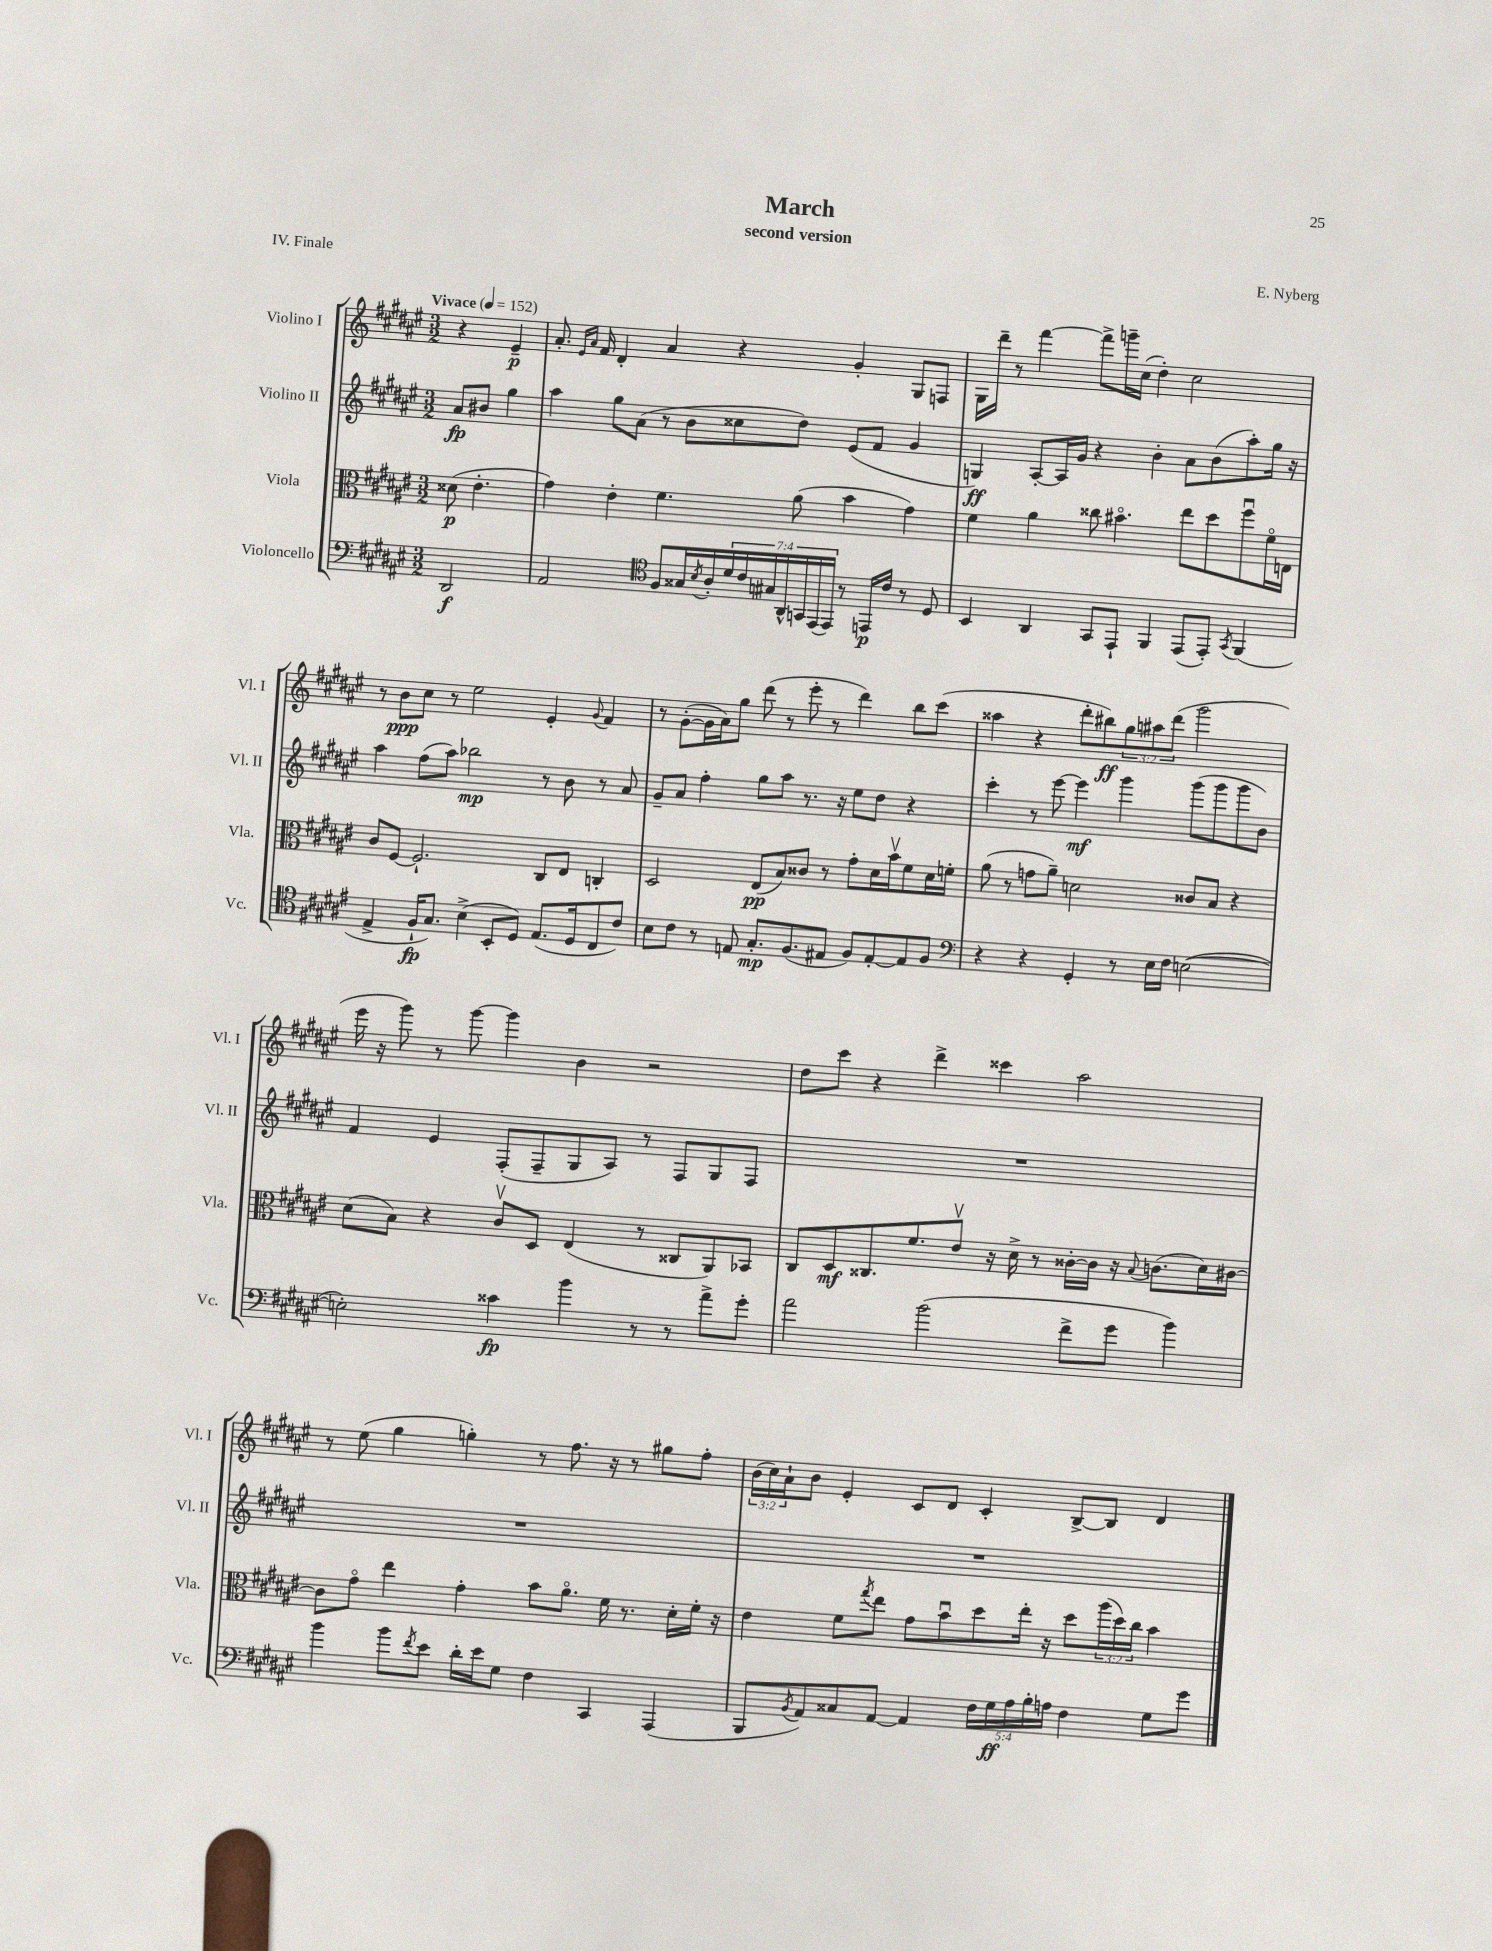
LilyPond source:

\header { title = "March" composer = "E. Nyberg" subtitle = "second version" piece = "IV. Finale" }
<<
\new StaffGroup <<
\new Staff = "s0" \with { instrumentName = "Violino I" shortInstrumentName = "Vl. I" } {
    \clef treble \key fis \major \numericTimeSignature \time 3/2 \override Staff.TupletNumber.text = #tuplet-number::calc-fraction-text \partial 2 \tempo "Vivace" 4 = 152
    r4 eis'4--\p |
    ais'8.-. \grace { eis'16 ais'16 } fis'16 dis'4-. ais'4 r4 gis'4-. gis8 f8 |
    gis16 dis'''16-- r8 fis'''4~ fis'''8-> g'''16-- cis''16( dis''4-.) cis''2 |
    r8 b'8\ppp cis''8 r8 eis''2 eis'4-. \appoggiatura { gis'8 } fis'4 |
    r8 gis'8~-.( gis'16 ais'16) gis''8 dis'''8( r8 eis'''8-. r8 dis'''4) b''8 cis'''8( |
    aisis''4 r4 dis'''8-. bis''8\ff) \tuplet 3/2 { gis''8 ais''8 dis'''8( } gis'''2 |
    eis'''16 r16 gis'''8) r8 gis'''8~ gis'''4 b'4 r2 |
    dis''8 cis'''8 r4 dis'''4-> cisis'''4 ais''2 |
    r8 eis''8( gis''4 g''4-.) r8 fis''8. r16 r8 gis''8 fis''8-. |
    \tuplet 3/2 { b'16( cis''16) ais'16-! } b'8 eis'4-. cis'8 dis'8 cis'4-. b8~-> b8 dis'4 \bar "|." |
}
\new Staff = "s1" \with { instrumentName = "Violino II" shortInstrumentName = "Vl. II" } {
    \clef treble \key fis \major \numericTimeSignature \time 3/2 \partial 2
    ais'8\fp bis'8 gis''4 |
    ais''4 gis''8 ais'8( r8 b'8 cisis''8 dis''8) eis'8( fis'8 gis'4 |
    g4\ff) ais8~-. ais16 gis'16 r4 b'4-. ais'8 b'8( ais''8-.) gis''16 r16 |
    ais''4 fis''8( ais''8) bes''2\mp r8 b'8 r8 ais'8 |
    gis'8-- ais'8 fis''4-. gis''8 ais''8 r8. r16 eis''8 dis''8 r4 |
    cis'''4-. r8 eis'''8~ eis'''4\mf gis'''4 gis'''8( gis'''8 gis'''8 b'8) |
    fis'4 eis'4 fis8-.( fis8-- gis8 ais8) r8 fis8 gis8 fis8 |
    R1. |
    R1. |
    R1. \bar "|." |
}
\new Staff = "s2" \with { instrumentName = "Viola" shortInstrumentName = "Vla." } {
    \clef alto \key fis \major \numericTimeSignature \time 3/2 \override Staff.TupletNumber.text = #tuplet-number::calc-fraction-text \partial 2
    disis'8\p( eis'4.-. |
    gis'4) eis'4-. fis'4. ais'8( b'4 gis'4) |
    fis'4 ais'4 cisis''8 bis'4.\flageolet eis''8 dis''8 fis''8\downbow fis'16\flageolet e16 |
    cis'8 fis8~ fis2.-! cis8 eis8 c4-. |
    dis2 eis8\pp( b8) cisis'8 r8 gis'8-. dis'16 b'16\upbow fis'8 dis'16 f'16-. |
    ais'8( r8 g'8 ais'8--) d'2 cisis'8 b8 r4 |
    dis'8( b8) r4 cis'8\upbow dis8 eis4( r8 cisis8 ais,8) bes,8 |
    cis8 dis8\mf cisis8. fis'8. eis'8\upbow r16 dis'16-> r8 cisis'16~-. cisis'16 r16 \appoggiatura { b8 } c'8.( dis'16) cis'16~ |
    cis'8 gis'8\flageolet eis''4 gis'4-. b'8 ais'8.\flageolet fis'16 r8. dis'16-. fis'16-. r16 |
    eis'4 fis'8 \acciaccatura { gis''8 } eis''8 gis'8 b'8\downbow dis''8 eis''16-. r16 dis''8 \tuplet 3/2 { ais''16( dis''16) cis''16 } b'4 \bar "|." |
}
\new Staff = "s3" \with { instrumentName = "Violoncello" shortInstrumentName = "Vc." } {
    \clef bass \key fis \major \numericTimeSignature \time 3/2 \override Staff.TupletNumber.text = #tuplet-number::calc-fraction-text \partial 2
    dis,2\f |
    ais,2 \clef tenor fis8 gisis16 \acciaccatura { b8 } ais16-. \tuplet 7/4 { dis'16 cis'16 gis16 ais,16-^ g,16 eis,16( eis,16) } r8 e,16\p cis'16 r8 dis8 |
    b,4 ais,4 gis,8 eis,8-! fis,4 eis,8( eis,8-.) \acciaccatura { gis,8 } fis,4( |
    eis4-> fis16-!\fp gis8.) b4->( b,8-. dis8) eis8.( dis16 cis8 cis'8) |
    b8 cis'8 r8 e8 gis8.-.\mp fis8.( eis8 fis8) eis8~-. eis8 fis8 |
    \clef bass r4 r4 gis,4-. r8 eis16 fis16 e2~( |
    e2-.) cisis'4\fp b'4 r8 r8 ais'8-> gis'8-. |
    ais'2 b'2( fis'8-> gis'8 b'4) |
    b'4 b'8 \acciaccatura { fis'8 } eis'8 dis'16-. eis'16 gis8 fis4 cis,4 ais,,4( |
    b,,8 \acciaccatura { b,8 } ais,8) cisis8 ais,8~ ais,4 \tuplet 5/4 { fis16 gis16\ff ais16 b16-. a16 } fis4 gis8 gis'8 \bar "|." |
}
>>
>>
\layout { \context { \Score \remove "Bar_number_engraver" } }
